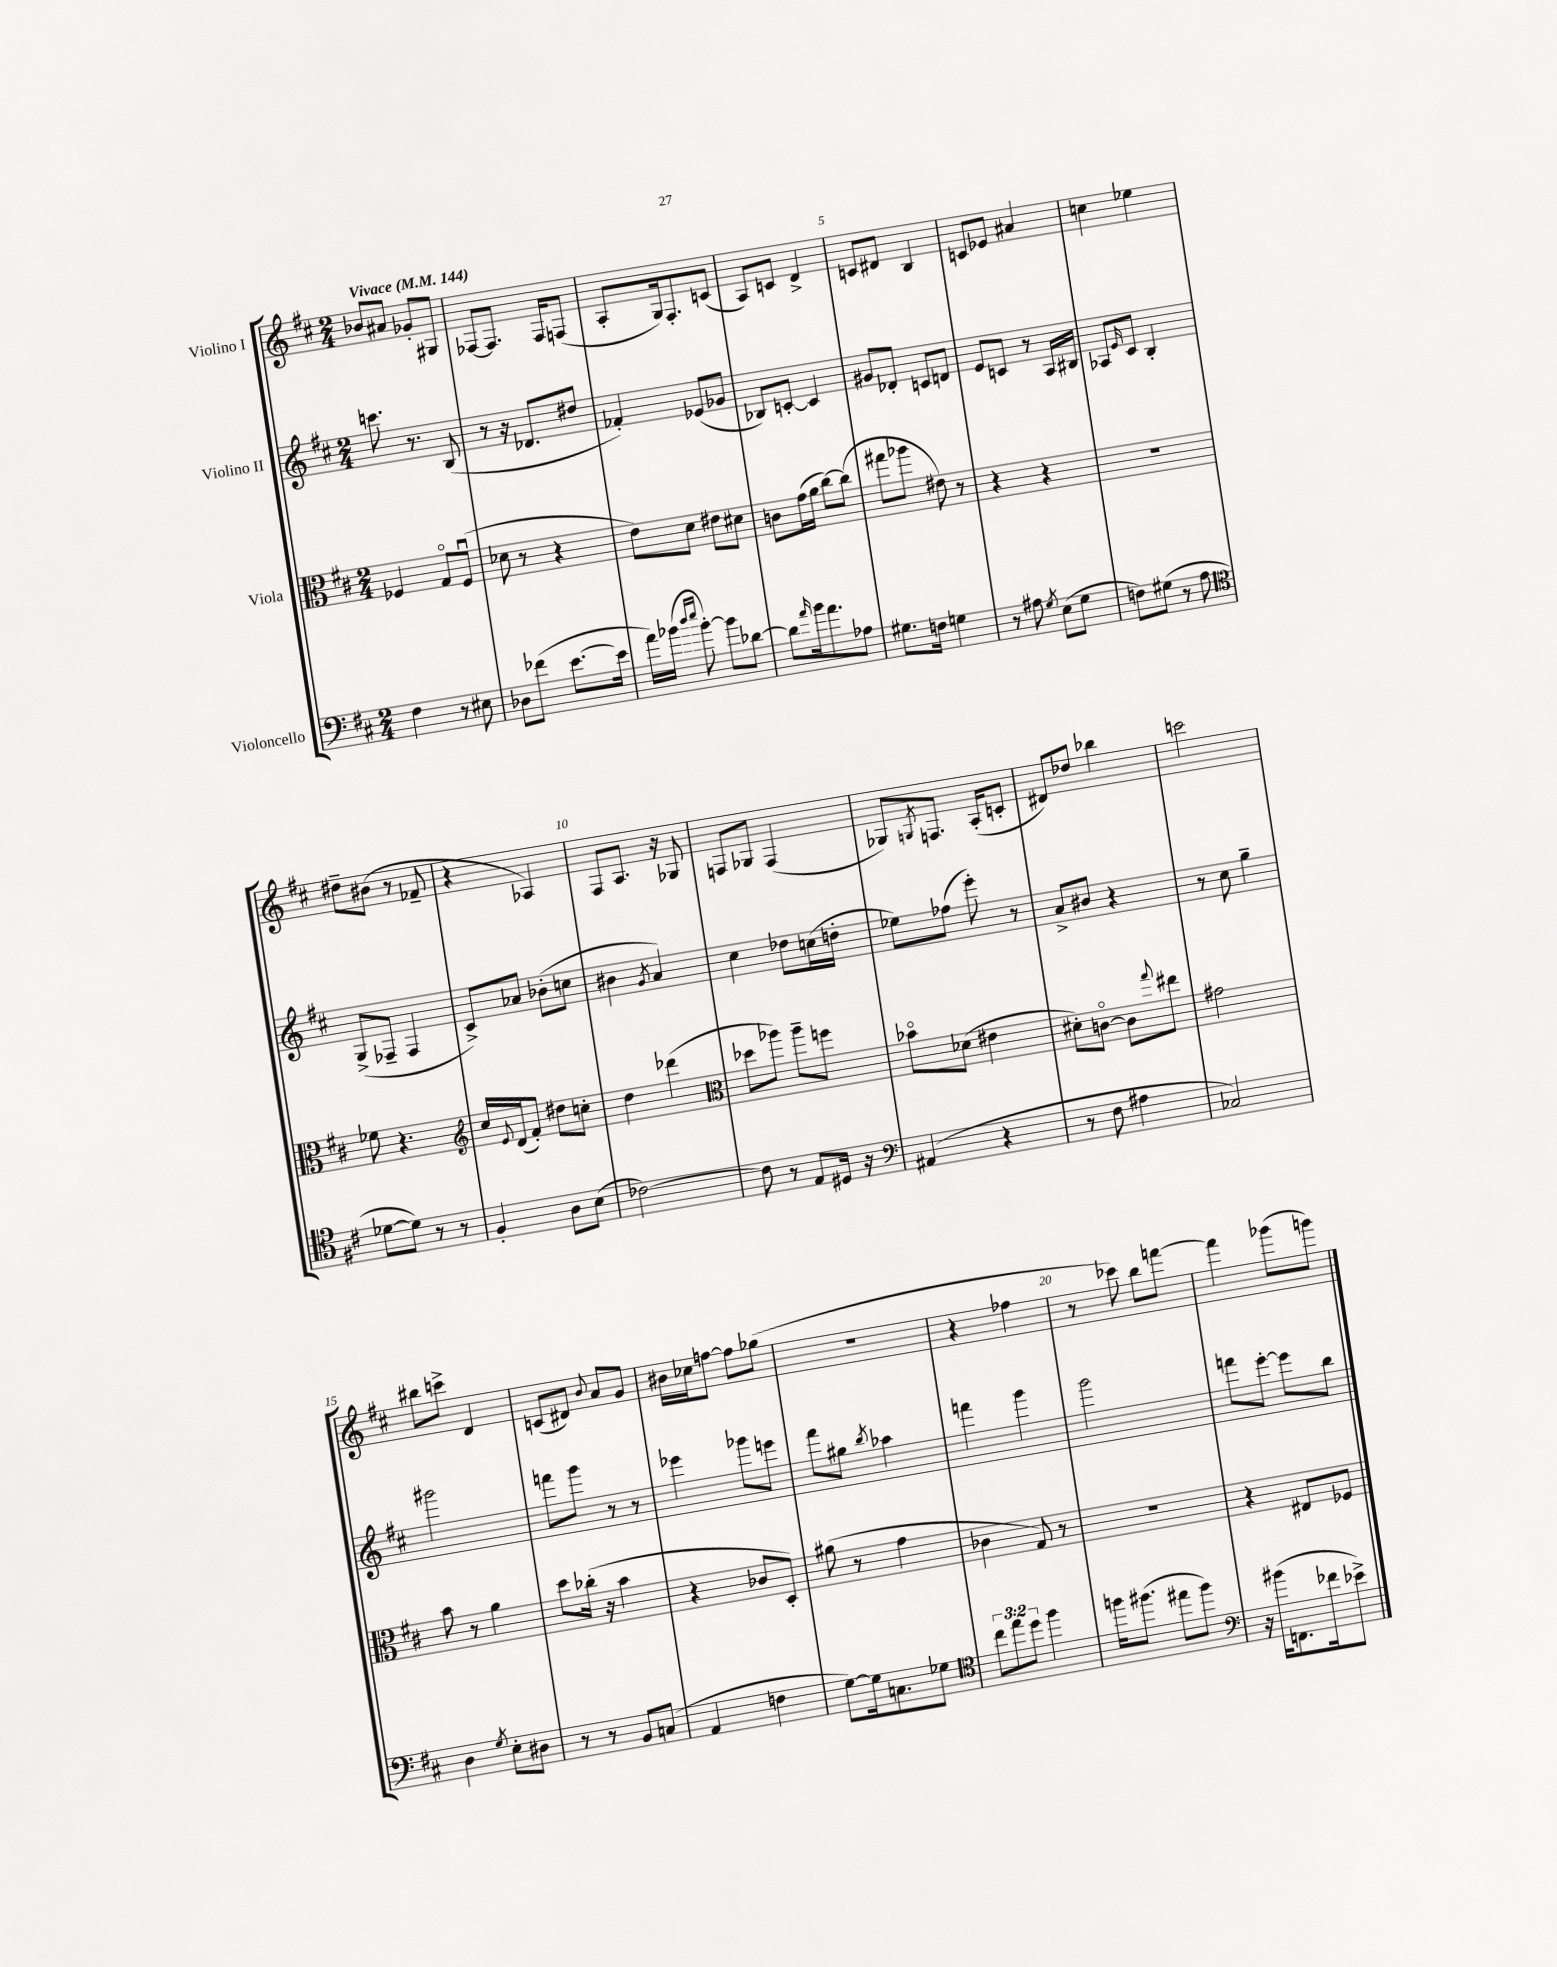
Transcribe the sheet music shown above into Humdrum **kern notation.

**kern	**kern	**kern	**kern
*part4	*part3	*part2	*part1
*staff4	*staff3	*staff2	*staff1
*I"Violoncello	*I"Viola	*I"Violino II	*I"Violino I
*clefF4	*clefC3	*clefG2	*clefG2
*k[f#c#]	*k[f#c#]	*k[f#c#]	*k[f#c#]
*M2/4	*M2/4	*M2/4	*M2/4
*MM144	*MM144	*MM144	*MM144
=1	=1	=1	=1
!	!	!	!LO:TX:a:B:t=Vivace
4F#\	4F-X/	8.cccn\	8b-X/L
.	.	.	8a#X/J
.	.	8.r	.
8r	8G/L	.	8g-X'/L
8E#X\	(8F-u/J	(8B/	8G#X/J
=2	=2	=2	=2
8D-X\L	8d-X\	8r	[8F-X/L
(8f-X\J	8r	16r	8.F-/J]
.	.	8.d-X/L	.
[8.e\L	4r	.	.
.	.	.	16F-/KL
.	.	8dd#X/J	(8Fn/J
16e\Jk]	.	.	.
=3	=3	=3	=3
16a\LL)	8e\L)	4f-X'/)	8A'/L
(16b-X\JJ	.	.	.
16qqdd/LL	.	.	.
16qqee/JJ	.	.	.
[8b-'\)	8d\J	.	16G/k)
.	.	.	8.F#'/
8b-\L]	8e#X\L	(8e-X/L	.
[8d-X\J	8d#X\J	8g-X/J	(8cn/J
=4	=4	=4	=4
8d-\L]	8cn\L	8B-X/L)	8A/L)
16qqa/	.	.	.
16b\k	(16g\L	[8cn'/J	8cn/J
8.a\	16a\JJ	.	.
.	[8cc#\L)	4c/]	4d^/
8A-X\J	(8cc#\J]	.	.
=5	=5	=5	=5
8.G#X\L	8gg#X\L	8g#X/L	8cn/L
.	8aa-X\J	8d-X'/J	8d#X/J
16Fn\Jk	.	.	.
4Gn\	8e#X\)	8cn/L	4B/
.	8r	8dn/J	.
=6	=6	=6	=6
8r	4r	8e/L	8cn/L
8A#X\	.	8cn/J	8e-X/J
8qG/	.	.	.
(8E\L	4r	8r	4a#X/
8G\J	.	16A/LL	.
.	.	16B#X/JJ	.
=7	=7	=7	=7
8Fn\L)	2r	8A-X/L	4ccn\
.	.	16qqe/	.
(8G#X\J	.	8c#/J	.
8r	.	4B'/	4ee-X\
8A\	.	.	.
!!LO:LB:g=z
=8	=8	=8	=8
*clefC4	*	*	*
[8d-X\L	8f-X\	(8G^/L	8dd#X~\L
8d-\J])	4.r	8F-X~/J	(8b#X\J
8r	.	4F-/	8r
8r	.	.	8f-X~/
=9	=9	=9	=9
*	*clefG2	*	*
4F#'/	16cc#/LL	8c#^/L)	4r
.	8qqe/	.	.
.	(16d/J	.	.
.	8f#'/J)	8a-X/J	.
8A\L	8dd#X\L	(8b-X'\L	4A-X/)
(8B\J	8ccn'\J	8ccn\J	.
=10	=10	=10	=10
[2c-X\)	4dd\	4b#X\	8F#/L
.	.	.	8.A/J
.	.	8qg/	.
.	(4ddd-X\	4a/)	.
.	.	.	16r
.	.	.	8G-X/
=11	=11	=11	=11
*	*clefC3	*	*
8c-\]	8dd-X\L	4cc#\	8Fn/L
8r	8aa-X\J)	.	8G-X/J
8E/L	8aa-~\L	8dd-X\L	(4F/
16D#X/Jk	8ffn\J	(16ccn\L	.
16r	.	16ddn'\JJ	.
=12	=12	=12	=12
*clefF4	*	*	*
(4AA#X/	8b-X\L	8ee-X\L)	8G-X/L)
.	.	.	8qGn/
.	(8d-X\J	(8ff-X\J	8.Fn/J
4r	4e#X\	8eee'\)	.
.	.	.	(16A'/KL
.	.	8r	8cn'/J
=13	=13	=13	=13
8r	8d#X'\L)	8a^/L	8d#X/L)
8F#\	[8cn\J	8b#X/J	8dd-X/J
4A#X\	8c\L]	4r	4bb-X\
.	8qqgg/	.	.
.	8ee#X\J	.	.
=14	=14	=14	=14
2C-X/)	2g#X\	8r	2cccn\
.	.	8cc#\	.
.	.	4gg~\	.
!!LO:LB:g=z
=15	=15	=15	=15
4D\	8b\	2ggg#X\	8bb#X\L
.	8r	.	8cccn^\J
8qG/	.	.	.
8E'\L	4a\	.	4d/
8D#X\J	.	.	.
=16	=16	=16	=16
8r	8dd\L	8fffn\L	(8cn/L
8r	(16cc-X'\Jk	8ggg\J	8d#X/J)
.	16r	.	.
.	.	.	8qqb/
8BB/L	4b\	8r	8a/L
(8Cn/J	.	8r	8g/J
=17	=17	=17	=17
4AA/	4r	4eee-X\	16b#X\LL
.	.	.	16cc-X\J
.	.	.	[8ffn\J
4Fn\	8c-X/L	8ggg-X\L	8ff\L]
.	8D'/J)	8eeen\J	(8gg-X\J
=18	=18	=18	=18
[8G\L)	(8a#X\	8fff#\L	2r
16G\k]	8r	8gg#X\J	.
8.Cn\	.	.	.
.	.	8qbb/	.
.	4g\	4aa-X\	.
8G-X\J	.	.	.
=19	=19	=19	=19
*clefC4	*	*	*
12cc#\L	4c-X\	4fffn\	4r
12ee\	.	.	.
12dd\J	.	.	.
4ff#\	8G/)	4ggg\	4ff-X\
.	8r	.	.
=20	=20	=20	=20
16ffn\KL	2r	2ggg\	8r
(8.ff#X\J	.	.	.
.	.	.	8ccc-X\)
8ee#X\L	.	.	8bb\L
8ff#\J)	.	.	[8fffn\J
=21	=21	=21	=21
*clefF4	*	*	*
16r	4r	8fffn\L	4fff\]
(16b#X\KL	.	.	.
8.FFn\	.	[8eee'\J	.
.	8E#X/L	8eee\L]	(8ggg-X\L
16f-X\k	.	.	.
8e-X^\J)	8F-X/J	8bb\J	8gggn\J)
==	==	==	==
*-	*-	*-	*-
